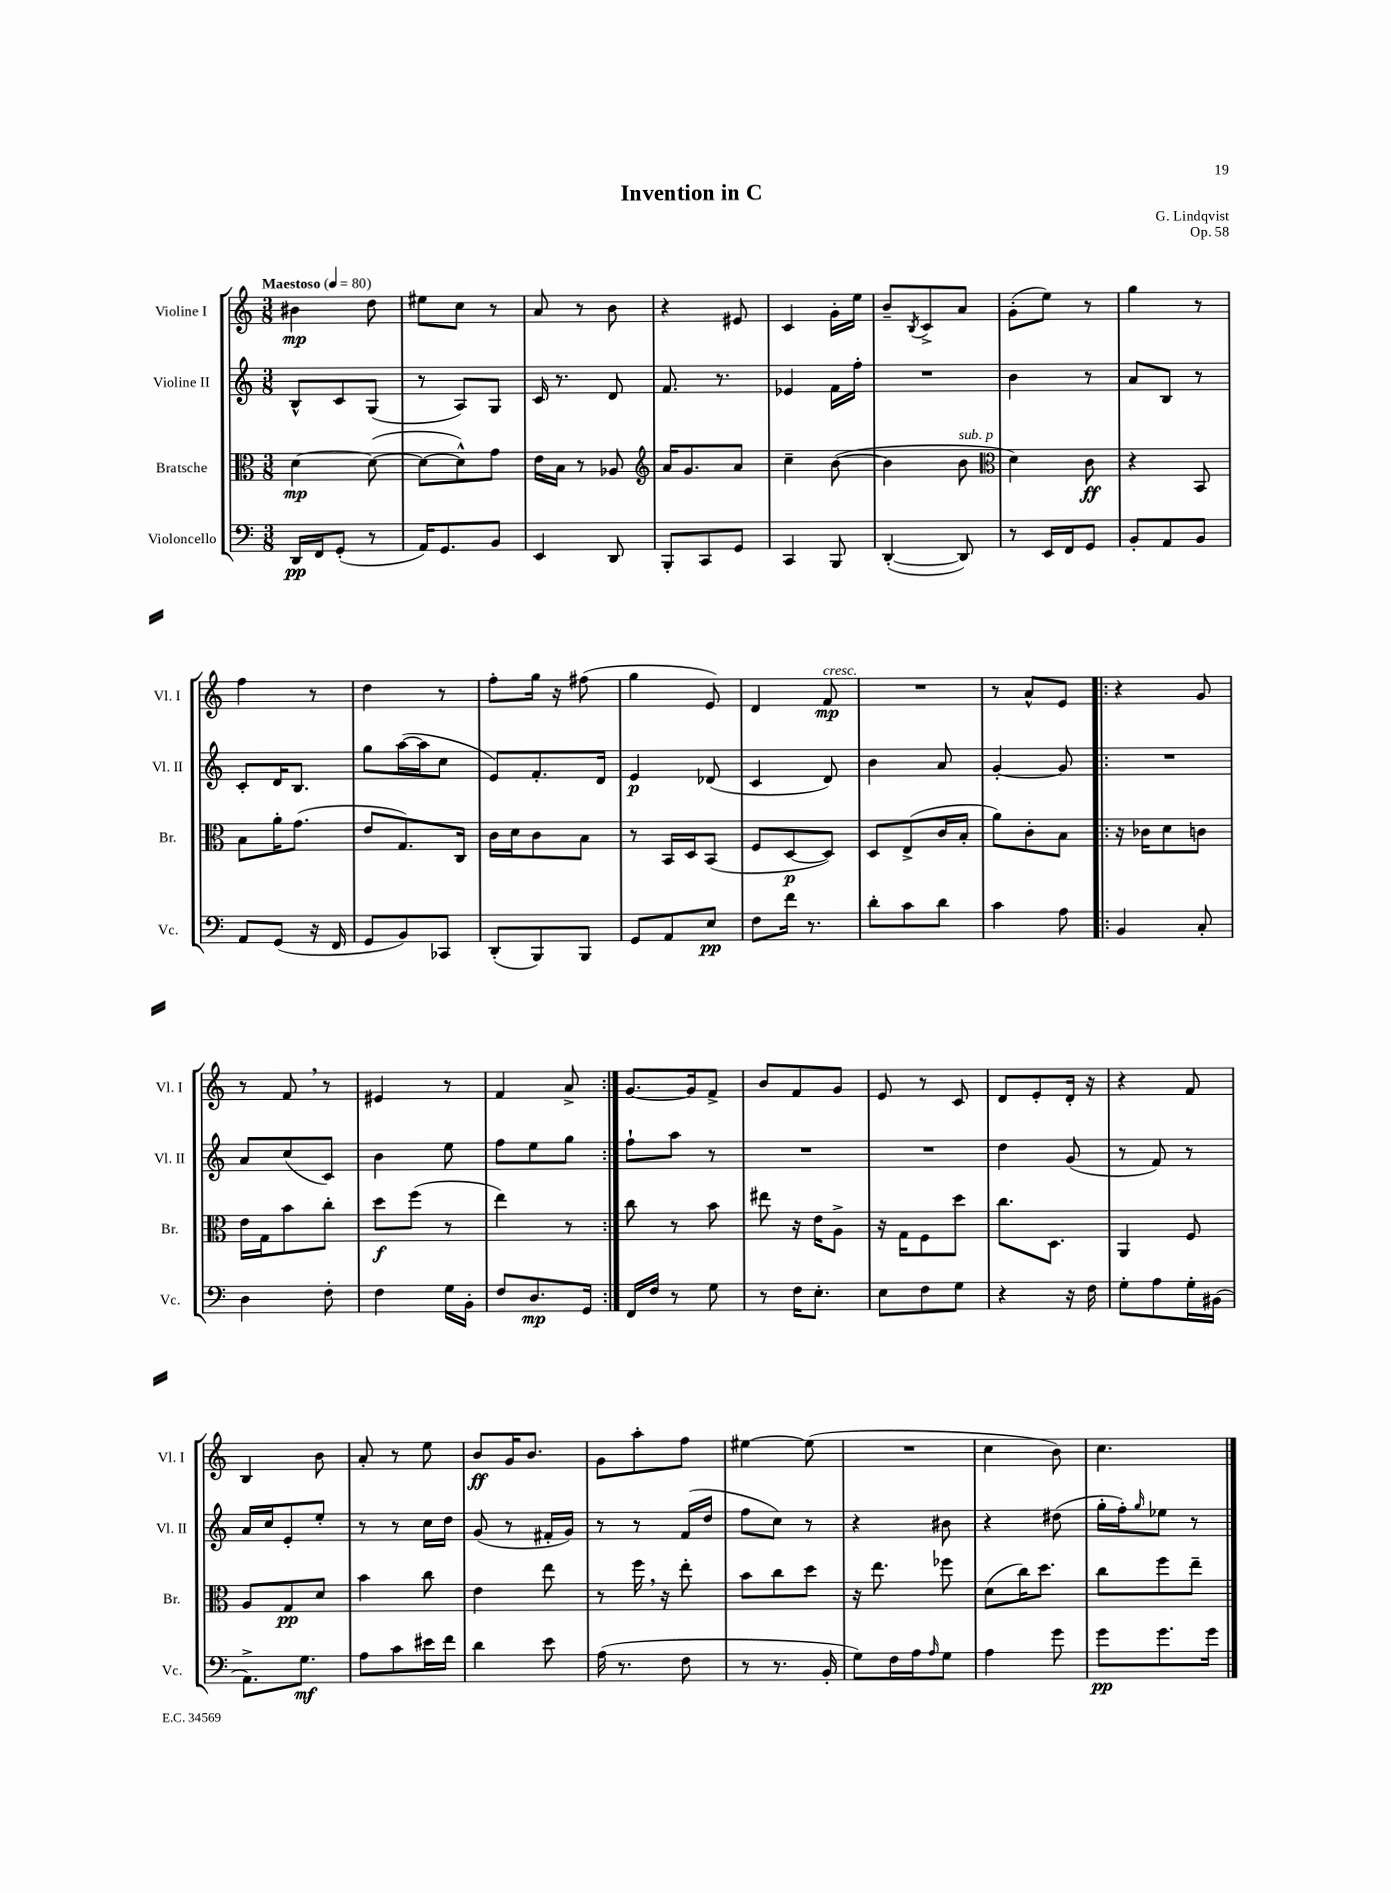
\header { title = "Invention in C" composer = "G. Lindqvist" opus = "Op. 58" }
<<
\new StaffGroup <<
\new Staff = "s0" \with { instrumentName = "Violine I" shortInstrumentName = "Vl. I" } {
    \clef treble \key c \major \numericTimeSignature \time 3/8 \tempo "Maestoso" 4 = 80
    bis'4\mp d''8 |
    eis''8 c''8 r8 |
    a'8 r8 b'8 |
    r4 eis'8 |
    c'4 g'16-. e''16 |
    b'8-- \acciaccatura { b8 } c'8-> a'8 |
    g'8-.( e''8) r8 |
    g''4 r8 |
    f''4 r8 |
    d''4 r8 |
    f''8-. g''16 r16 fis''8( |
    g''4 e'8) |
    d'4 f'8\mp^\markup { \italic "cresc." } |
    R4. |
    r8 a'8-^ e'8 |
    \repeat volta 2 { r4 g'8 |
    r8 f'8 \breathe r8 |
    eis'4 r8 |
    f'4 a'8-> | }
    g'8.~ g'16 f'8-> |
    b'8 f'8 g'8 |
    e'8 r8 c'8 |
    d'8 e'8-. d'16-. r16 |
    r4 f'8 |
    b4 b'8 |
    a'8-. r8 e''8 |
    b'8\ff g'16 b'8. |
    g'8 a''8-. f''8 |
    eis''4~ eis''8( |
    R4. |
    c''4 b'8) |
    c''4. \bar "|." |
}
\new Staff = "s1" \with { instrumentName = "Violine II" shortInstrumentName = "Vl. II" } {
    \clef treble \key c \major \numericTimeSignature \time 3/8
    b8-^ c'8 g8( |
    r8 a8) g8 |
    c'16 r8. d'8 |
    f'8. r8. |
    ees'4 f'16 f''16-. |
    R4. |
    b'4 r8 |
    a'8 b8 r8 |
    c'8-. d'16 b8. |
    g''8 a''16~( a''16 c''8 |
    e'8) f'8.-. d'16 |
    e'4\p des'8( |
    c'4 d'8) |
    b'4 a'8 |
    g'4~-. g'8 |
    \repeat volta 2 { R4. |
    a'8 c''8( c'8) |
    b'4 e''8 |
    f''8 e''8 g''8 | }
    f''8-! a''8 r8 |
    R4. |
    R4. |
    d''4 g'8( |
    r8 f'8) r8 |
    a'16 c''16 e'8-. e''8-. |
    r8 r8 c''16 d''16 |
    g'8( r8 fis'16-. g'16) |
    r8 r8 f'16( d''16 |
    f''8 c''8) r8 |
    r4 bis'8 |
    r4 dis''8( |
    g''16-. f''16-.) \grace { g''16 } ees''8 r8 \bar "|." |
}
\new Staff = "s2" \with { instrumentName = "Bratsche" shortInstrumentName = "Br." } {
    \clef alto \key c \major \numericTimeSignature \time 3/8
    d'4~\mp d'8~( |
    d'8~ d'8-^) g'8 |
    e'16 b16 r8 aes8 |
    \clef treble a'16 g'8. a'8 |
    c''4-- b'8~( |
    b'4 b'8^\markup { \italic "sub. p" } |
    \clef alto d'4) c'8\ff |
    r4 b,8 |
    b8 a'16-. g'8.( |
    e'8 g8.) c16 |
    c'16 d'16 c'8 b8 |
    r8 b,16 d16 b,8( |
    f8 d8~\p d8) |
    d8 e8->( c'16 b16-. |
    a'8) c'8-. b8 |
    \repeat volta 2 { r16 ces'16 d'8 c'8 |
    e'16 g16 b'8 c''8-. |
    d''8\f f''8( r8 |
    e''4) r8 | }
    c''8 r8 b'8 |
    eis''8 r16 e'16 a8-> |
    r16 g16 f8 d''8 |
    c''8. d8. |
    a,4 f8 |
    a8 g8\pp d'8 |
    b'4 c''8 |
    e'4 e''8 |
    r8 f''16 \breathe r16 e''8-. |
    b'8 c''8 d''8 |
    r16 e''8. fes''8 |
    d'8( c''16) d''8. |
    c''8 f''8 e''8-- \bar "|." |
}
\new Staff = "s3" \with { instrumentName = "Violoncello" shortInstrumentName = "Vc." } {
    \clef bass \key c \major \numericTimeSignature \time 3/8
    d,16\pp f,16 g,8-.( r8 |
    a,16) g,8. b,8 |
    e,4 d,8 |
    b,,8-. c,8 g,8 |
    c,4 b,,8 |
    d,4~-.( d,8) |
    r8 e,16 f,16 g,8 |
    b,8-. a,8 b,8 |
    a,8 g,8( r16 f,16 |
    g,8 b,8) ces,8 |
    d,8-.( b,,8) b,,8 |
    g,8 a,8 e8\pp |
    f8 f'16 r8. |
    d'8-. c'8 d'8 |
    c'4 a8 |
    \repeat volta 2 { b,4 c8-. |
    d4 f8-. |
    f4 g16 b,16-. |
    f8 d8.\mp g,16 | }
    f,16 f16 r8 g8 |
    r8 f16 e8.-. |
    e8 f8 g8 |
    r4 r16 f16 |
    g8-. a8 g16-. bis,16( |
    a,8.->) g8.\mf |
    a8 c'8 eis'16 f'16 |
    d'4 e'8 |
    a16( r8. f8 |
    r8 r8. b,16-. |
    g8) f16 a16 \grace { a16 } g8 |
    a4 g'8 |
    g'8\pp g'8. g'16 \bar "|." |
}
>>
>>
\layout { \context { \Score \remove "Bar_number_engraver" } }
